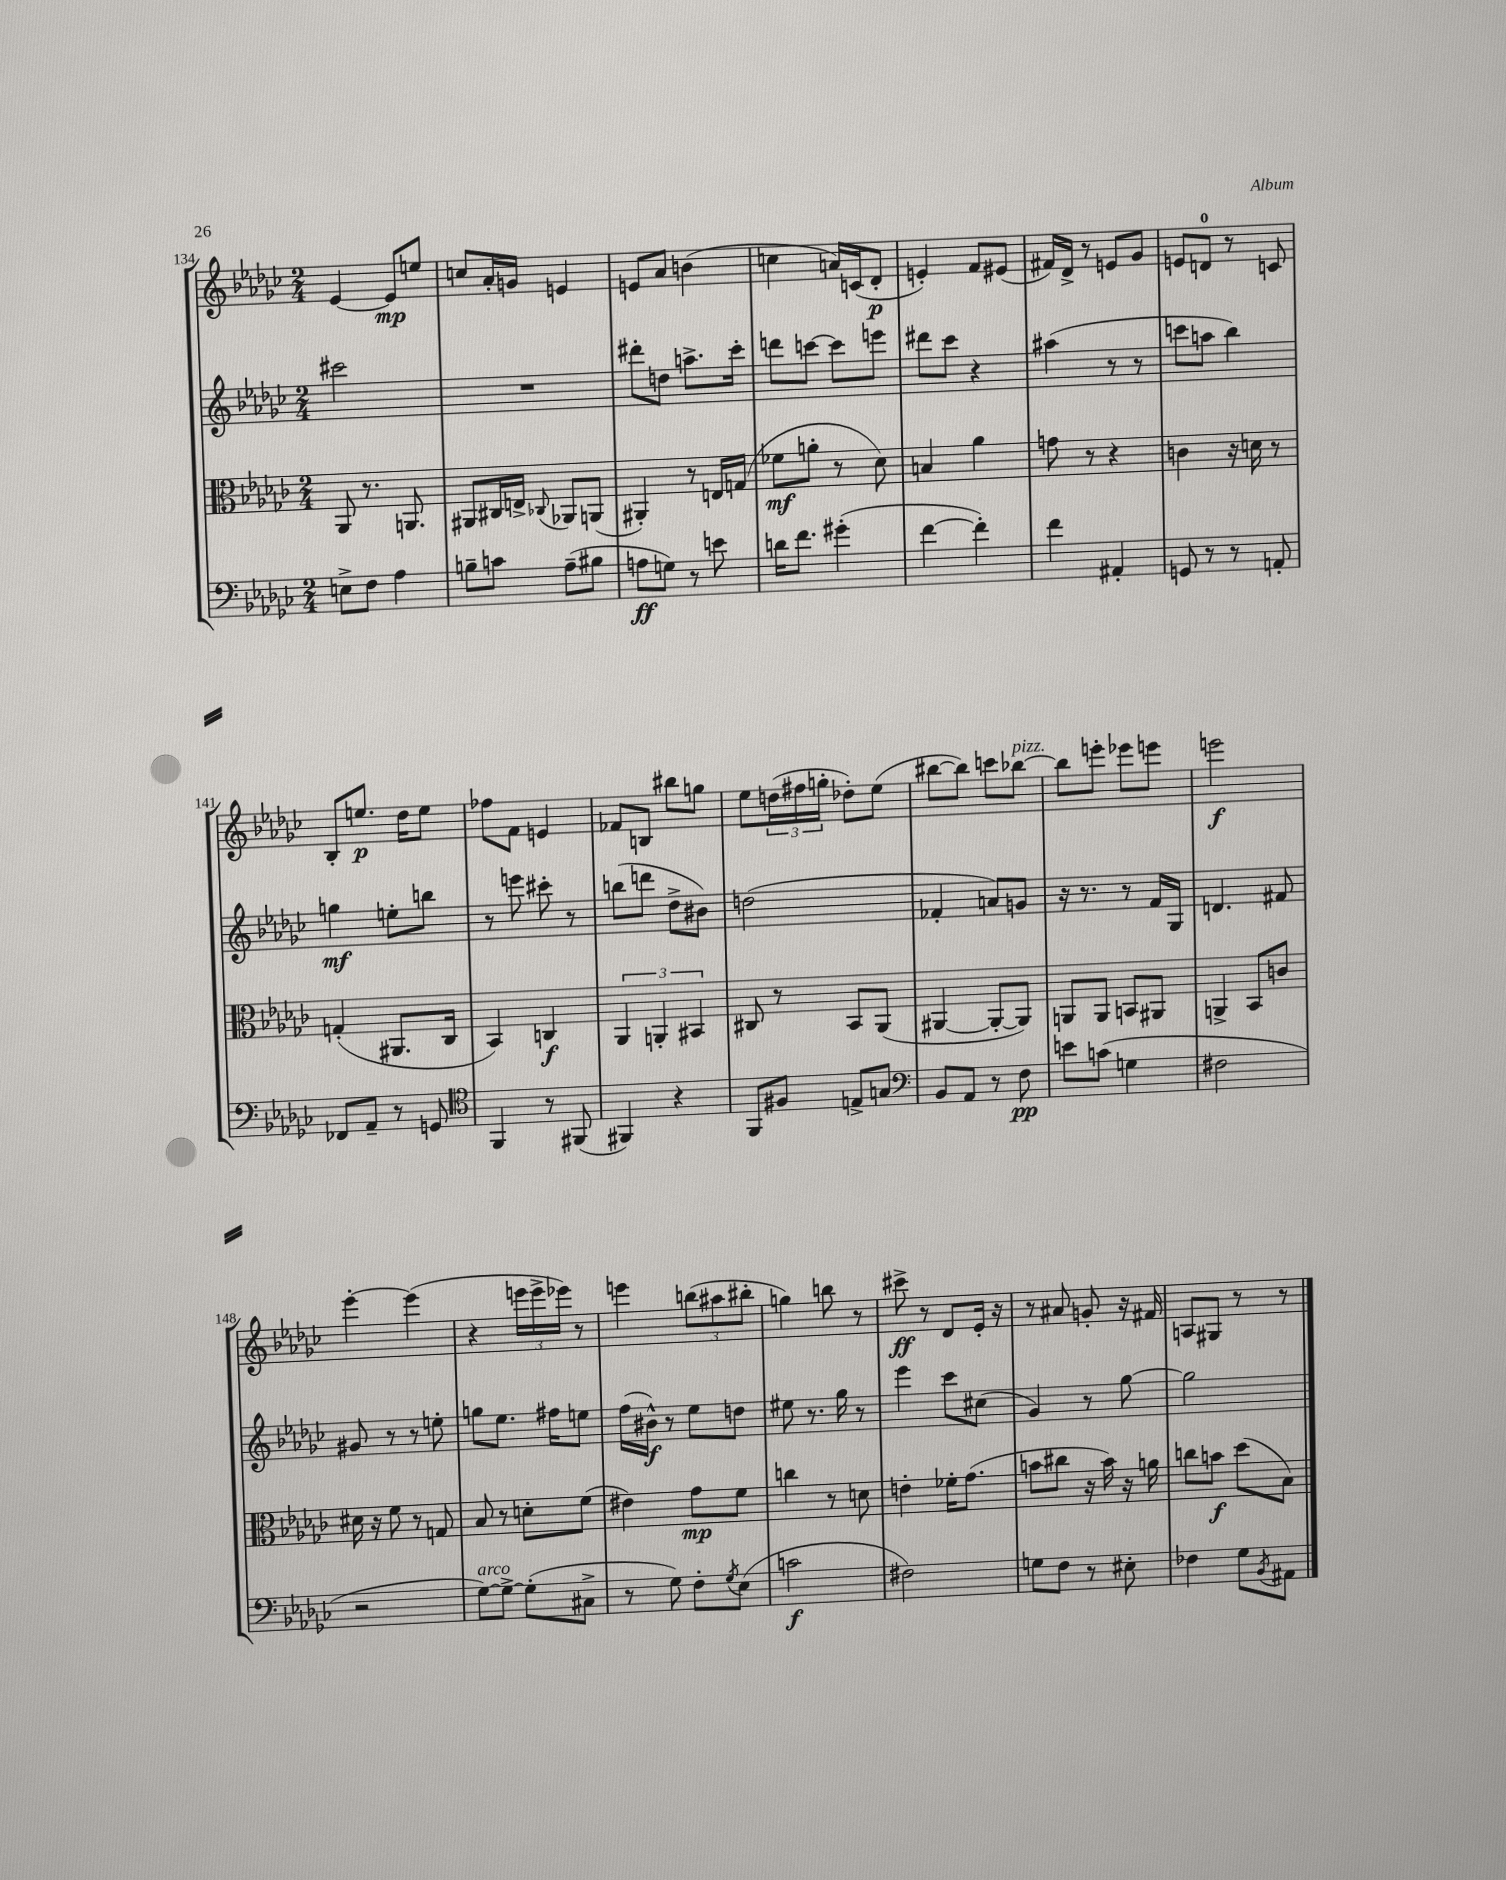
<<
\new StaffGroup <<
\new Staff = "s0" {
    \clef treble \key ges \major \numericTimeSignature \time 2/4
    ees'4~ ees'8\mp e''8 |
    c''8 aes'16-. g'16 e'4 |
    e'8 aes'8 b'4( |
    c''4 a'16) c'16( des'8-.\p |
    e'4-.) f'8 eis'8( |
    fis'16) des'16-> r8 e'8 ges'8 |
    e'8 d'8-0 r8 c'8 |
    bes8-. e''8.\p des''16 e''8 |
    fes''8 f'8 e'4 |
    fes'8 b8 bis''8 g''8 |
    ees''8 \tuplet 3/2 { d''16( fis''16 g''16-. } des''8-.) ees''8( |
    bis''8~ bis''8) c'''8 bes''8~^\markup { \italic "pizz." } |
    bes''8 e'''8-. ees'''8 e'''8 |
    e'''2\f |
    ees'''4~-. ees'''4( |
    r4 \tuplet 3/2 { e'''16 e'''16-> ees'''16) } r8 |
    e'''4 \tuplet 3/2 { b''8( ais''8 bis''8-. } |
    g''4) b''8 r8 |
    cis'''8->\ff r8 des'8 ees'16-. r16 |
    r8 ais'8 g'8-. r16 fis'16 |
    a8 gis8 r8 r8 \bar "|." |
}
\new Staff = "s1" {
    \clef treble \key ges \major \numericTimeSignature \time 2/4
    cis'''2 |
    R2 |
    dis'''8-. d''8 a''8.-> ces'''16-. |
    d'''8 c'''8~ c'''8 e'''8 |
    dis'''8 ces'''8 r4 |
    ais''4( r8 r8 |
    c'''8 a''8 bes''4) |
    g''4\mf e''8-. b''8 |
    r8 e'''8 cis'''8-. r8 |
    b''8( d'''8 des''8-> bis'8) |
    d''2( |
    fes'4-. a'8) g'8 |
    r16 r8. r8 f'16 ges16 |
    d'4. fis'8 |
    gis'8 r8 r8 e''8-. |
    g''8 ees''8. fis''16 e''8 |
    f''16( bis'16-^\f) r8 ees''8 d''8 |
    eis''8 r8. ges''16 r8 |
    ees'''4 ces'''8 cis''8( |
    ges'4) r8 ges''8~ |
    ges''2 \bar "|." |
}
\new Staff = "s2" {
    \clef alto \key ges \major \numericTimeSignature \time 2/4
    aes,8 r8. a,8. |
    ais,8 cis16 e16-> \appoggiatura { ces8 } aes,8 a,8( |
    ais,4-.) r8 e16 g16( |
    fes'8\mf a'8-. r8 des'8) |
    b4 aes'4 |
    g'8 r8 r4 |
    c'4 r16 d'16 r8 |
    g4-.( ais,8. ces16 |
    bes,4) c4\f |
    \tuplet 3/2 { aes,4 a,4-. bis,4 } |
    cis8 r8 bes,8 aes,8( |
    ais,4~ ais,8~-. ais,8) |
    a,8 a,8 b,8 ais,8 |
    a,4-> bes,8 c'8 |
    dis'16 r16 f'8 r8 g8 |
    bes8 r8 d'8-. f'8( |
    eis'4) ges'8\mp f'8 |
    c''4 r8 d'8 |
    e'4-. fes'16-. ges'8.( |
    b'8 cis''8 r16 b'16) r16 a'16 |
    c''8 b'8\f des''8( bes8) \bar "|." |
}
\new Staff = "s3" {
    \clef bass \key ges \major \numericTimeSignature \time 2/4
    e8-> f8 aes4 |
    b8-- c'8 aes8--( bis8 |
    a8\ff g8) r8 e'8 |
    d'16 f'8. gis'4-.( |
    f'4~ f'4-.) |
    f'4 ais,4-. |
    g,8 r8 r8 a,8-. |
    fes,8 aes,8-- r8 g,8 |
    \clef tenor f,4 r8 fis,8( |
    fis,4) r4 |
    f,8 fis8 e8-> g8 |
    \clef bass bes,8 aes,8 r8 f8\pp |
    e'8 c'8( g4 |
    fis2 |
    r2 |
    ges8~^\markup { \italic "arco" }) ges8~-> ges8-.( cis8-> |
    r8 ges8) f8-. \acciaccatura { ges8 } ees8( |
    c'2\f |
    fis2) |
    g8 f8 r8 eis8-. |
    fes4 ges8 \acciaccatura { bes,8 } ais,8 \bar "|." |
}
>>
>>
\layout { \context { \Score currentBarNumber = #134 } }
